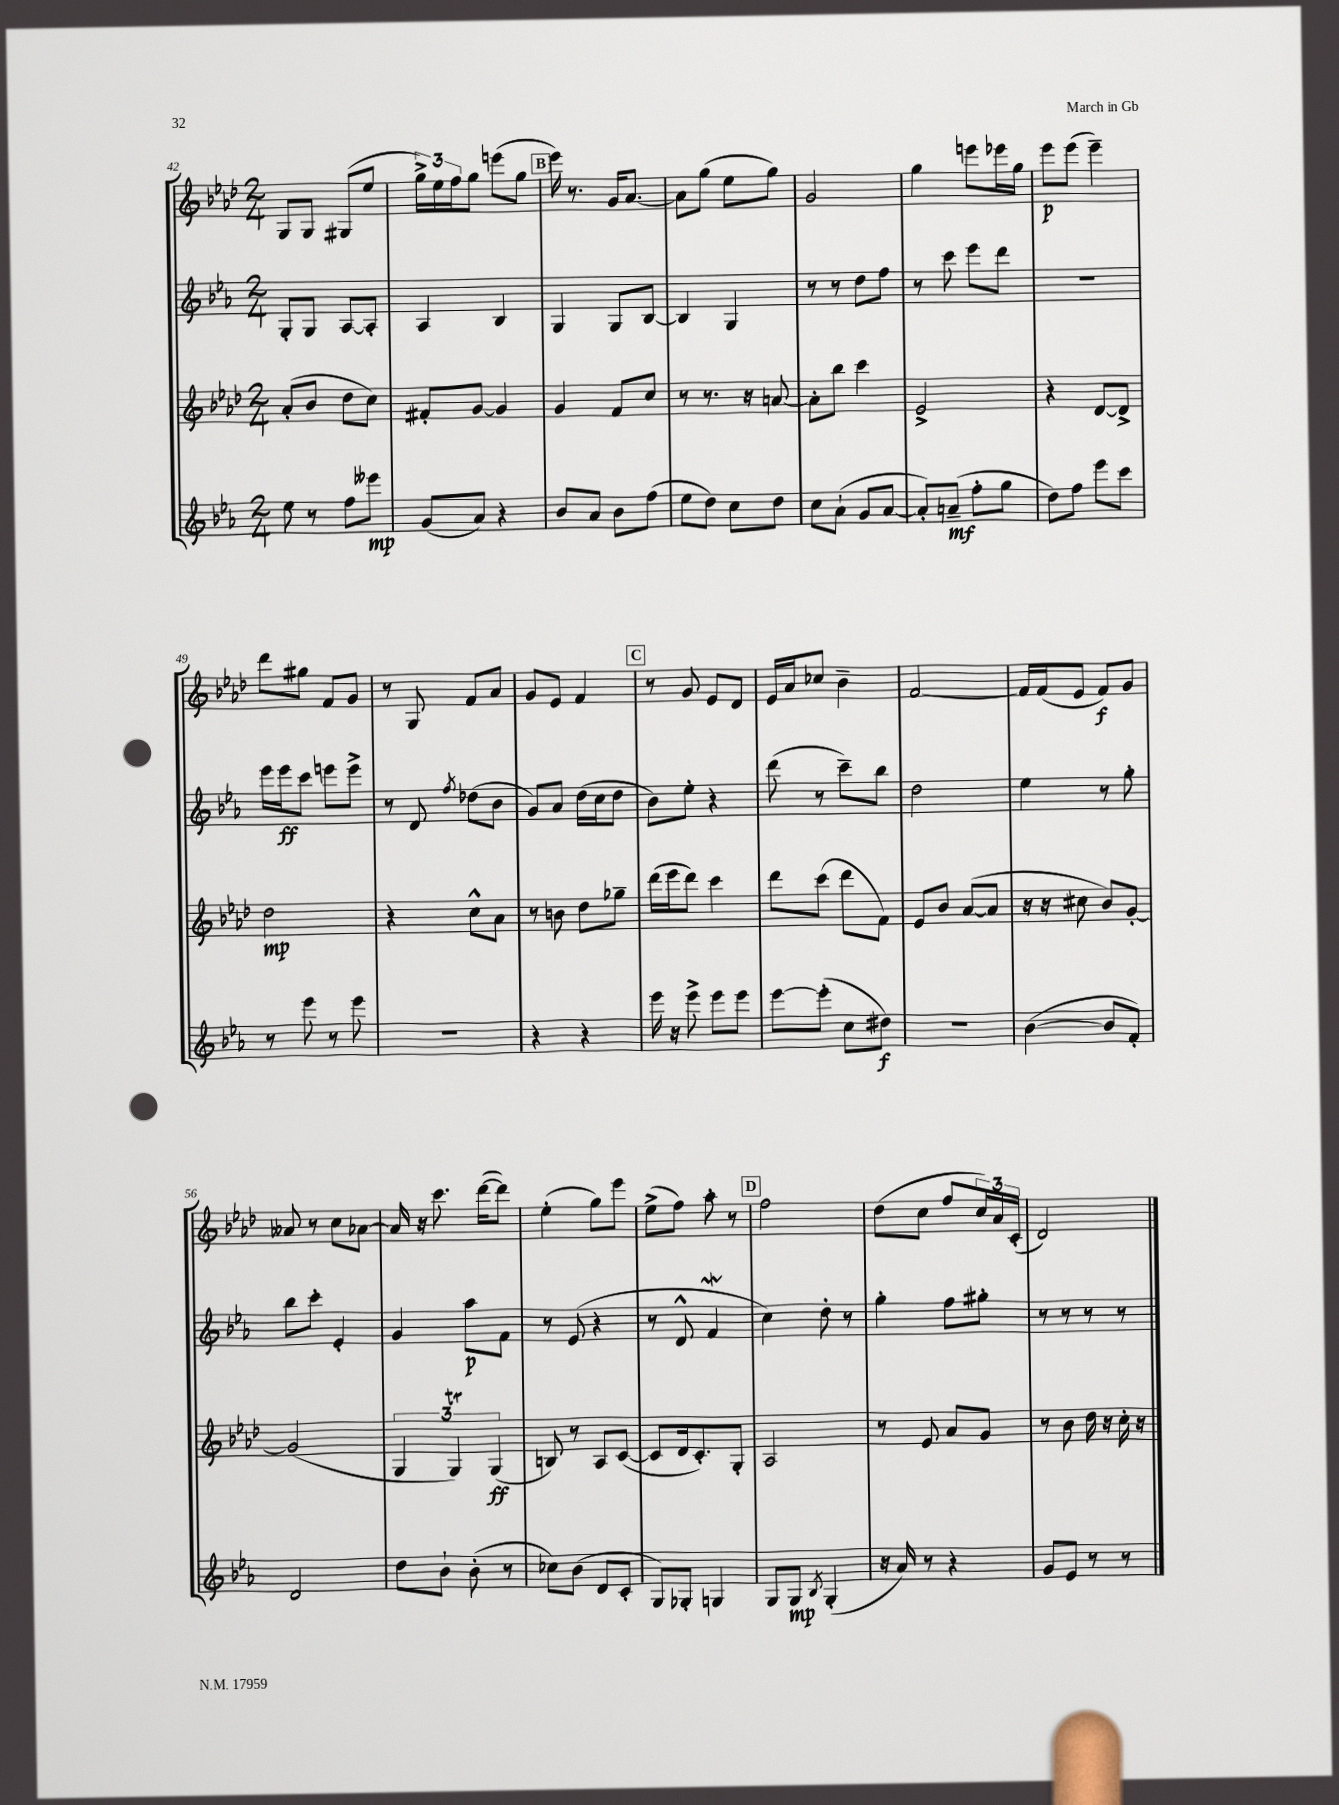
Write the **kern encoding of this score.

**kern	**dynam	**kern	**dynam	**kern	**dynam	**kern	**dynam
*part4	*part4	*part3	*part3	*part2	*part2	*part1	*part1
*staff4	*staff4	*staff3	*staff3	*staff2	*staff2	*staff1	*staff1
*clefG2	*	*clefG2	*	*clefG2	*	*clefG2	*
*k[b-e-a-]	*	*k[b-e-a-d-]	*	*k[b-e-a-]	*	*k[b-e-a-d-]	*
*M2/4	*	*M2/4	*	*M2/4	*	*M2/4	*
=42	=42	=42	=42	=42	=42	=42	=42
8ee-\	.	(8a-'/L	.	8G'/L	.	8G/L	.
8r	.	8b-/J	.	8G/J	.	8G/J	.
8ff\L	.	8dd-\L	.	[8A-/L	.	(8G#X/L	.
8eee--X\J	mp	8cc\J)	.	8A-'/J]	.	8ee-/J	.
=43	=43	=43	=43	=43	=43	=43	=43
(8g/L	.	8f#X'/L	.	4A-/	.	24gg^\LL)	.
.	.	.	.	.	.	24ee-\	.
.	.	.	.	.	.	24ff\J	.
8a-/J)	.	[8g/J	.	.	.	8gg\J	.
4r	.	4g/]	.	4B-/	.	(8eeen\L	.
.	.	.	.	.	.	8gg\J	.
!!LO:REH:place=s1:t=B
=44	=44	=44	=44	=44	=44	=44	=44
8b-/L	.	4g/	.	4G/	.	16eee-\)	.
.	.	.	.	.	.	8.r	.
8a-/J	.	.	.	.	.	.	.
8b-\L	.	8f/L	.	8G/L	.	16g/KL	.
.	.	.	.	.	.	[8.a-/J	.
(8ff\J	.	8cc/J	.	[8B-/J	.	.	.
=45	=45	=45	=45	=45	=45	=45	=45
8ee-\L	.	8r	.	4B-/]	.	8a-\L]	.
8dd\J)	.	8.r	.	.	.	(8gg\J	.
8cc\L	.	.	.	4G/	.	8ee-\L	.
.	.	16r	.	.	.	.	.
8dd\J	.	[8an/	.	.	.	8gg\J)	.
=46	=46	=46	=46	=46	=46	=46	=46
8cc\L	.	8a'\L]	.	8r	.	2g/	.
(8a-`\J	.	8bb-\J	.	8r	.	.	.
8g/L	.	4ccc\	.	8dd\L	.	.	.
[8a-/J	.	.	.	8ff\J	.	.	.
=47	=47	=47	=47	=47	=47	=47	=47
8a-'/L])	.	2e-^/	.	8r	.	4gg\	.
(8an~/J	mf	.	.	8ccc\	.	.	.
8ff'\L	.	.	.	8eee-\L	.	8eeen\L	.
8gg\J	.	.	.	8ddd\J	.	16eee-X\L	.
.	.	.	.	.	.	16gg\JJ	.
=48	=48	=48	=48	=48	=48	=48	=48
8dd\L)	.	4r	.	2r	.	8eee-\L	p
8ff\J	.	.	.	.	.	(8eee-\J	.
8eee-\L	.	[8d-/L	.	.	.	4eee-~\)	.
8ccc\J	.	8d-^/J]	.	.	.	.	.
!!LO:LB:g=z
=49	=49	=49	=49	=49	=49	=49	=49
8r	.	2dd-\	mp	16eee-\LL	.	8ddd-\L	.
.	.	.	.	16eee-\J	ff	.	.
8eee-\	.	.	.	8ccc\J	.	8gg#X\J	.
8r	.	.	.	8eeen\L	.	8f/L	.
8eee-\	.	.	.	8eee^\J	.	8g/J	.
=50	=50	=50	=50	=50	=50	=50	=50
2r	.	4r	.	8r	.	8r	.
.	.	.	.	8d/	.	8G/	.
.	.	.	.	8qff/	.	.	.
.	.	8cc^^\L	.	(8dd-X\L	.	8f/L	.
.	.	8a-\J	.	8b-\J	.	8a-/J	.
=51	=51	=51	=51	=51	=51	=51	=51
4r	.	8r	.	8g/L)	.	8g/L	.
.	.	8bn\	.	8a-/J	.	8e-/J	.
4r	.	8dd-\L	.	(16dd\LL	.	4f/	.
.	.	.	.	16cc\J	.	.	.
.	.	8gg-X~\J	.	8dd\J	.	.	.
!!LO:REH:place=s1:t=C
=52	=52	=52	=52	=52	=52	=52	=52
16eee-\	.	(16ddd-\LL	.	8b-\L)	.	8r	.
16r	.	16eee-\J	.	.	.	.	.
8eee-^\	.	8ddd-\J)	.	8ee-'\J	.	8g/	.
8eee-\L	.	4ccc\	.	4r	.	8e-/L	.
8eee-\J	.	.	.	.	.	8d-/J	.
=53	=53	=53	=53	=53	=53	=53	=53
[8eee-\L	.	8ddd-\L	.	(8ddd\	.	16e-/LL	.
.	.	.	.	.	.	16a-/J	.
(8eee-'\J]	.	(8ccc\J	.	8r	.	8cc-X/J	.
8cc\L	.	8ddd-\L	.	8ccc~\L)	.	4b-~\	.
8dd#X\J)	f	8f\J)	.	8bb-\J	.	.	.
=54	=54	=54	=54	=54	=54	=54	=54
2r	.	8e-/L	.	2dd\	.	[2f/	.
.	.	8b-/J	.	.	.	.	.
.	.	([8a-/L	.	.	.	.	.
.	.	8a-/J]	.	.	.	.	.
=55	=55	=55	=55	=55	=55	=55	=55
([4b-\	.	16r	.	4ee-\	.	16f/LL]	.
.	.	16r	.	.	.	(16f/J	.
.	.	8cc#X\	.	.	.	8e-/J	.
8b-/L]	.	8b-/L)	.	8r	.	8f/L)	f
8f'/J)	.	[8g'/J	.	8gg'\	.	8g/J	.
!!LO:LB:g=z
=56	=56	=56	=56	=56	=56	=56	=56
2d/	.	(2g/]	.	8bb-\L	.	8a--X/	.
.	.	.	.	8ccc'\J	.	8r	.
.	.	.	.	4e-'/	.	8cc\L	.
.	.	.	.	.	.	[8a-X\J	.
=57	=57	=57	=57	=57	=57	=57	=57
8dd\L	.	6G/	.	4g/	.	16a-/]	.
.	.	.	.	.	.	16r	.
8b-`\J	.	.	.	.	.	8.ccc\	.
.	.	6Gt/)	.	.	.	.	.
(8b-'\	.	.	.	8aa-\L	p	.	.
.	.	.	.	.	.	([16ddd-\KL	.
.	.	(6G/	ff	.	.	.	.
8r	.	.	.	8f\J	.	8ddd-\J])	.
=58	=58	=58	=58	=58	=58	=58	=58
8cc-X\L)	.	8Bn/)	.	8r	.	(4ee-'\	.
(8b-\J	.	8r	.	(8e-/	.	.	.
8d/L	.	8A-/L	.	4r	.	8gg\L)	.
8c'/J	.	([8c/J	.	.	.	8eee-\J	.
=59	=59	=59	=59	=59	=59	=59	=59
8G/L)	.	8c/L]	.	8r	.	(8ee-^\L	.
8G-X'/J	.	16d-/k	.	8d^^/	.	8ff\J)	.
.	.	8.c'/)	.	.	.	.	.
4Gn/	.	.	.	4fW/	.	8aa-'\	.
.	.	8G'/J	.	.	.	8r	.
!!LO:REH:place=s1:t=D
=60	=60	=60	=60	=60	=60	=60	=60
8G/L	.	2A-/	.	4cc\)	.	2ff\	.
8G/J	mp	.	.	.	.	.	.
8qB-/	.	.	.	.	.	.	.
(4G'/	.	.	.	8dd'\	.	.	.
.	.	.	.	8r	.	.	.
=61	=61	=61	=61	=61	=61	=61	=61
16r	.	8r	.	4gg'\	.	(8dd-\L	.
16a-/)	.	.	.	.	.	.	.
8r	.	8e-/	.	.	.	8cc\J	.
4r	.	8a-/L	.	8ff\L	.	8ff/L	.
.	.	8g/J	.	8gg#X'\J	.	24cc/L)	.
.	.	.	.	.	.	24a-/	.
.	.	.	.	.	.	(24c'/JJ	.
=62	=62	=62	=62	=62	=62	=62	=62
8g/L	.	8r	.	8r	.	2d-/)	.
8e-/J	.	8b-\	.	8r	.	.	.
8r	.	16dd-\	.	8r	.	.	.
.	.	16r	.	.	.	.	.
8r	.	16cc'\	.	8r	.	.	.
.	.	16r	.	.	.	.	.
==	==	==	==	==	==	==	==
*-	*-	*-	*-	*-	*-	*-	*-
